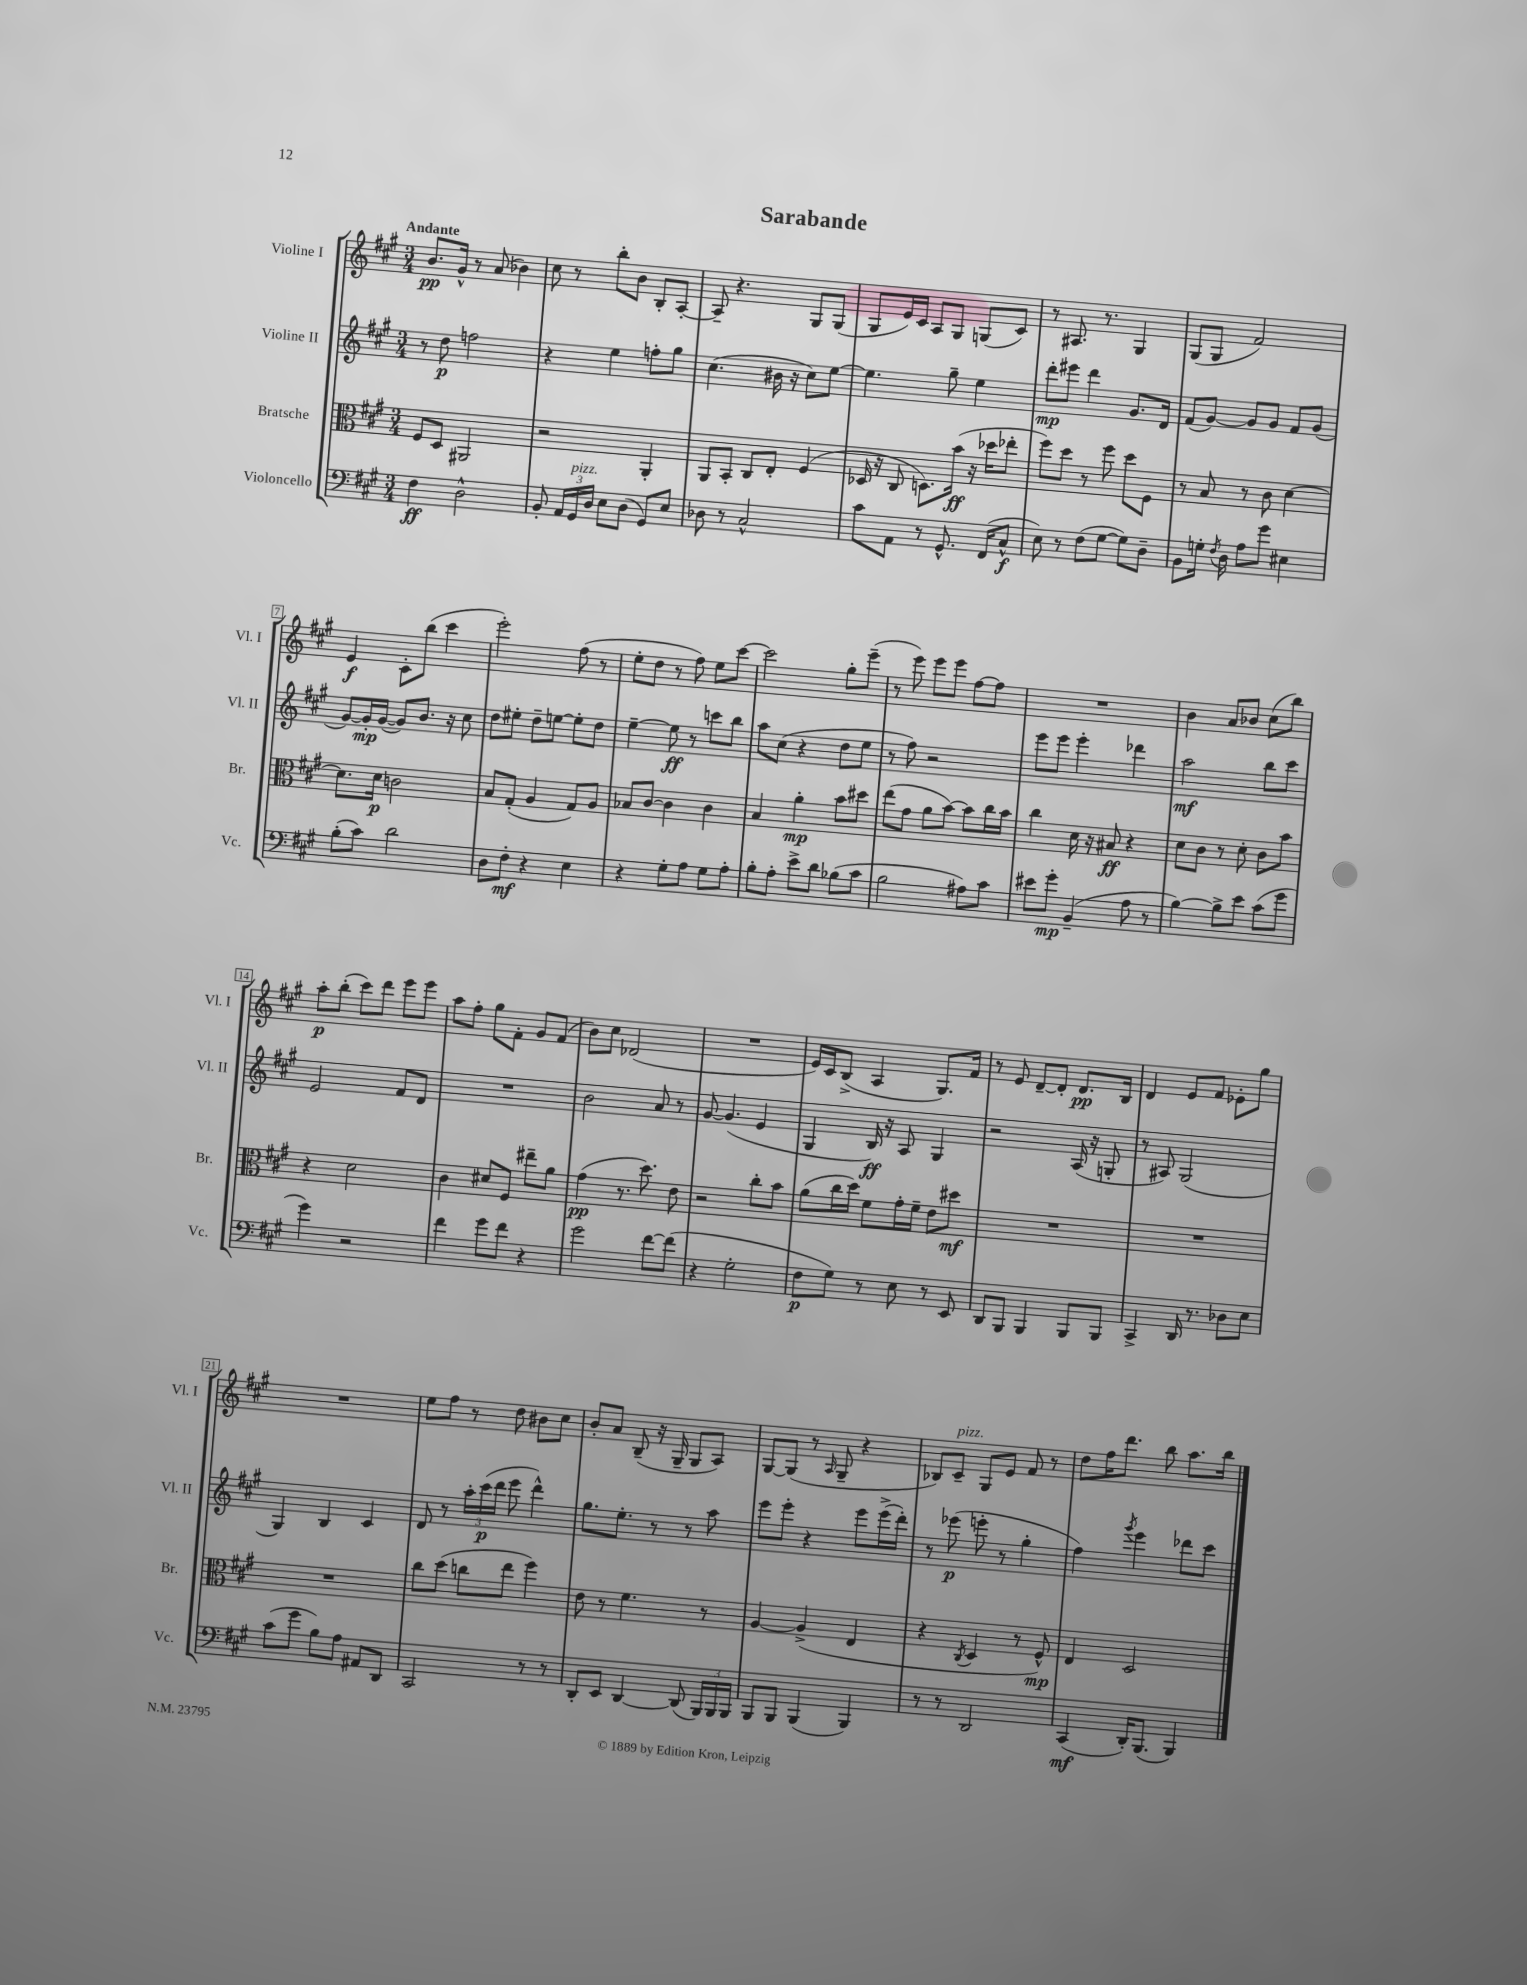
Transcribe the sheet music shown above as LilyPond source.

\header { title = "Sarabande" }
<<
\new StaffGroup <<
\new Staff = "s0" \with { instrumentName = "Violine I" shortInstrumentName = "Vl. I" } {
    \clef treble \key a \major \numericTimeSignature \time 3/4 \tempo "Andante"
    \autoBeamOff b'8.[\pp gis'16]-^ r8 a'8( bes'4) |
    cis''8 r8 b''8[-. b'8] b8[-. a8]~-. |
    a8-- r4. gis8[ gis8]( |
    gis8[ e'16) cis'16] a8[ gis8] g8[( cis'8]) |
    r8 ais8. r8. gis4 |
    gis8[( gis8] fis'2) |
    e'4\f cis'8[-. b''8]( cis'''4 |
    e'''2-.) fis''8( r8 |
    e''8[-. d''8] r8 fis''8) e''8[ cis'''8]~ |
    cis'''2 gis''8[-. e'''8]--( |
    r8 e'''8) e'''8[ e'''8] fis''8[~ fis''8] |
    R2. |
    b'4 a'8[ bes'8] cis''8[( b''8]) |
    a''8[-.\p b''8]-.( cis'''8[) d'''8] e'''8[ e'''8] |
    a''8[ fis''8]-. gis''8[ fis'8]-. gis'8[ fis'8]( |
    b'8[) cis''8] des'2( |
    R2. |
    e'16[) cis'16 b8]->( a4 gis8.[) fis'16] |
    r8 e'8 d'8[~-- d'8]-. d'8.[\pp b16] |
    d'4 e'8[ fis'8] ees'8[-. gis''8] |
    R2. |
    e''8[ fis''8] r8 d''8 bis'8[ cis''8] |
    b'8[-. a'8] b8--( r16 gis16-- gis8[ a8]) |
    gis8[~ gis8]( r8 \grace { a16 } gis8-- r4 |
    bes8[) cis'8]--^\markup { \italic "pizz." } gis8[ e'8] fis'8 r8 |
    d''8[ fis''16 d'''8.] b''8 a''8.[ b''16] \bar "|." |
}
\new Staff = "s1" \with { instrumentName = "Violine II" shortInstrumentName = "Vl. II" } {
    \clef treble \key a \major \numericTimeSignature \time 3/4
    \autoBeamOff r8 d''8\p f''2 |
    r4 e''4 f''8[-. gis''8] |
    cis''4.( bis'16 r16 cis''8[) e''8]~ |
    e''4. gis''8-- e''4 |
    d'''8[-.\mp eis'''8] d'''4 gis'8.[ d'16] |
    fis'8[( gis'8]~) gis'8[ gis'8] fis'8[ gis'8]( |
    gis'8[~) gis'16-.\mp gis'16]~( gis'8[) b'8.] r16 cis''8 |
    d''8[ eis''8]-. d''8[-- e''8]~ e''8[-. d''8] |
    e''4~-- e''8\ff r8 c'''8[ b''8] |
    a''8[ cis''8]( r4 d''8[ e''8] |
    r8 fis''8) r2 |
    e'''8[ e'''8] e'''4-. des'''4 |
    a''2\mf b''8[ cis'''8] |
    e'2 fis'8[ d'8] |
    R2. |
    b'2 a'8 r8 |
    gis'8~ gis'4.( e'4 |
    gis4 b16\ff) r16 a8 gis4 |
    r2 a16( r16 g8-. |
    r8 ais8) gis2( |
    gis4) b4 cis'4 |
    d'8 r8 \tuplet 3/2 { a''16[-. cis'''16\p( d'''16] } e'''8 d'''4-^) |
    gis''8.[ e''8.]-. r8 r8 a''8 |
    e'''8[ e'''8]-. r4 e'''8[ e'''16->( d'''16]-.) |
    r8 ees'''8\p( e'''8-. r8 gis''4-. |
    fis''4) \acciaccatura { gis'''8 } e'''4 des'''8[ cis'''8] \bar "|." |
}
\new Staff = "s2" \with { instrumentName = "Bratsche" shortInstrumentName = "Br." } {
    \clef alto \key a \major \numericTimeSignature \time 3/4
    \autoBeamOff fis8[ d8] ais,2 |
    r2 a,4-. |
    a,8[ b,8]-. cis8[ e8]-. fis4( |
    des16 r16 cis8 d8.[) b'16]\ff( r16 des''16[ ees''8]-. |
    fis''8[) d''8] r8 fis''8 d''8[ fis8] |
    r8 b8 r8 cis'8 d'4~ |
    d'8.[ d'16]\p c'2 |
    b8[ gis8]-.( a4 gis8[) a8] |
    bes8[ cis'8]~ cis'4 cis'4 |
    b4 a'4-.\mp b'8[ dis''8] |
    e''8[( gis'8] a'8[ b'8]~) b'8[ cis''16 b'16] |
    cis''4 d'16 r16 bis8\ff r4 |
    d'8[ cis'8] r8 d'8-. cis'8[ b'8] |
    r4 d'2 |
    cis'4 dis'8[ fis8] eis''8[-- a'8] |
    gis'4\pp( r8. d''8.) e'8 |
    r2 cis''8[-. b'8] |
    a'8[( cis''16 d''16]) fis'8[ gis'16-. fis'16]-- e'8[ dis''8]\mf |
    R2. |
    R2. |
    R2. |
    cis''8[ d''8]( c''8[ e''8] fis''4) |
    e'8 r8 fis'4. r8 |
    a4~ a4->( e4 |
    r4 \acciaccatura { cis8 } d4 r8 fis8-^\mp) |
    e4 d2 \bar "|." |
}
\new Staff = "s3" \with { instrumentName = "Violoncello" shortInstrumentName = "Vc." } {
    \clef bass \key a \major \numericTimeSignature \time 3/4
    \autoBeamOff fis4\ff d2-^ |
    b,8-. \tuplet 3/2 { a,16[ gis,16^\markup { \italic "pizz." } d16] } e8[ d8]( gis,8[) e8] |
    des8 r8 cis2-^ |
    cis'8[ a,8] r8 gis,8.-^ fis,16[( cis8]-^\f |
    e8) r8 fis8[( gis8]~ gis8[) d8]-- |
    b,8[ g16]-. \acciaccatura { fis8 } d16 a8[ gis'8] eis4 |
    b8[-.( cis'8]) d'2 |
    d8[ fis8]-.\mf r4 e4 |
    r4 gis8[-. a8] gis8[ a8]-. |
    b8[-. a8]-. e'8[-> d'8] bes8[( cis'8] |
    b2 ais8[) cis'8] |
    eis'8[ gis'8]-.\mp b,4--( a8 r8 |
    b4~) b8[-> e'8] cis'8[( gis'8] |
    gis'4) r2 |
    fis'4 gis'8[ fis'8] r4 |
    gis'2 fis'8[~ fis'8]( |
    r4 gis2-. |
    fis8[\p gis8]) r8 e8 r8 e,8 |
    d,8[ b,,8] b,,4 b,,8[ b,,8] |
    cis,4-> d,16 r8. des8[ e8] |
    cis'8[( gis'8] b8[) a8] ais,8[ d,8] |
    cis,2 r8 r8 |
    d,8[-. e,8] d,4~ d,8( \tuplet 3/2 { b,,16[) b,,16 b,,16] } |
    b,,8[ b,,8] b,,4( b,,4) |
    r8 r8 d,2 |
    cis,4\mf( d,16[-.) b,,8.]( b,,4) \bar "|." |
}
>>
>>
\layout { \context { \Score \override BarNumber.stencil = #(make-stencil-boxer 0.1 0.3 ly:text-interface::print) } }
